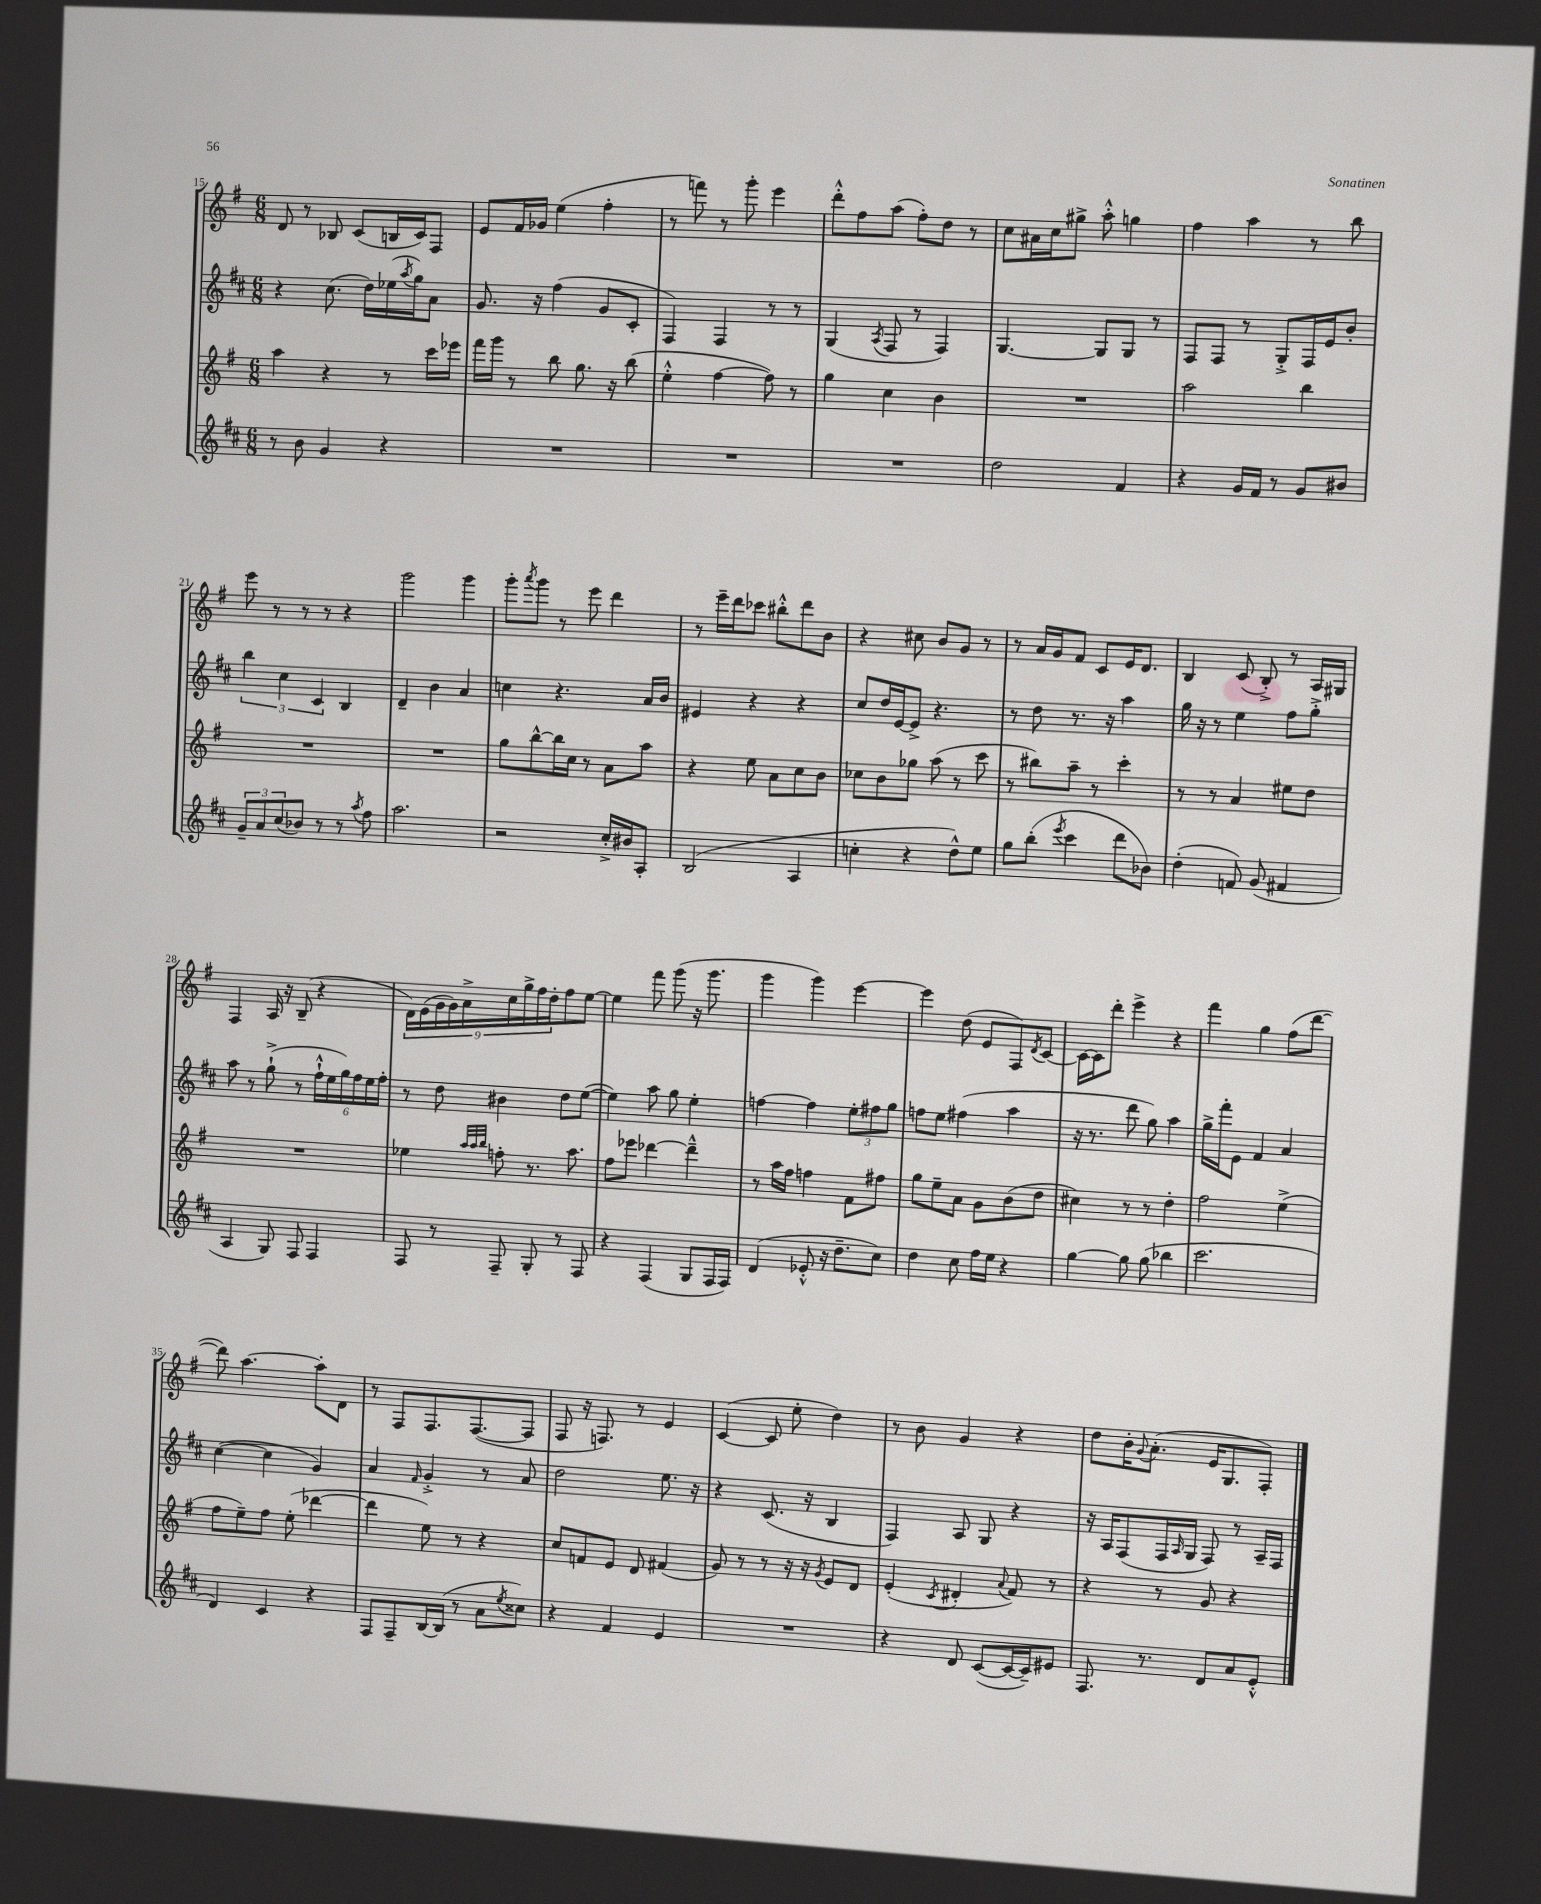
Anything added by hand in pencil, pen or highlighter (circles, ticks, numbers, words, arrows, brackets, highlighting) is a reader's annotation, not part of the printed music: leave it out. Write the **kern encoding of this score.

**kern	**kern	**kern	**kern
*staff4	*staff3	*staff2	*staff1
*clefG2	*clefG2	*clefG2	*clefG2
*k[f#c#]	*k[f#]	*k[f#c#]	*k[f#]
*M6/8	*M6/8	*M6/8	*M6/8
8r	4aa\	4r	8d/
8b\	.	.	8r
4g/	4r	(8.cc#\	8B-/
.	.	.	(8c/L
.	.	16dd\LL)	.
4r	8r	(16ee-\	16B/L
.	.	8qaa/	.
.	.	16gg\J)	16c/J)
.	16ccc\LL	8a\J	8F#/J
.	16eee-\JJ	.	.
=	=	=	=
2.r	16fff#\LL	8.g/	8e/L
.	16ggg\JJ	.	.
.	8r	.	16f#/L
.	.	16r	16g-/JJ
.	8bb\	(4ff#\	(4ee\
.	8.gg\	.	.
.	.	8g/L	4ff#'\
.	16r	.	.
.	(8bb\	8c#'/J	.
=	=	=	=
2.r	4ee'^^\	4F#/)	8r
.	.	.	8fff\)
.	[4ff#\	4F#/	8r
.	.	.	8ggg'\
.	8ff#\])	8r	4eee\
.	8r	8r	.
=	=	=	=
2.r	4gg\	(4G/	8ddd'^^\L
.	.	.	8ff#\
.	.	8qA/	.
.	4cc\	8F#/	(8aa\J
.	.	8r	8ff#'\L)
.	4b\	4F#/)	8dd\J
.	.	.	8r
=	=	=	=
2dd\	2.r	[4.G/	8cc\L
.	.	.	16a#\L
.	.	.	16cc\J
.	.	.	8gg#^\J
.	.	8G/]L	8aa'^^\
4f#/	.	8G/J	4gg\
.	.	8r	.
=	=	=	=
4r	2aa\	8F#/L	4ff#\
.	.	8F#/J	.
16g/LL	.	8r	4aa\
16f#/JJ	.	.	.
8r	.	8G'^/L	.
8g/L	4bb\	16F#/L	8r
.	.	16e/J	.
8b#/J	.	8b'/J	8bb\
=	=	=	=
12g~/L	2.r	6bb\	8eee\
12a/	.	.	.
.	.	.	8r
(12cc#/	.	6cc#\	.
8b-/J)	.	.	8r
.	.	6c#/	.
8r	.	.	8r
8r	.	4B/	4r
8qaa/	.	.	.
8ff#\	.	.	.
=	=	=	=
2.aa\	2.r	4d~/	2ggg\
.	.	4b\	.
.	.	4a/	4ggg\
=	=	=	=
2r	8gg\L	4cc\	8ggg'\L
.	.	.	8qaaa/
.	[8bb^^\	.	8ggg\J
.	16bb\]L	4.r	8r
.	16cc\JJ	.	.
.	8r	.	8eee\
16cc#'^/LL	8a\L	.	4ddd\
16b#/J	.	.	.
8A'/J	8aa\J	16a/LL	.
.	.	16b/JJ	.
=	=	=	=
(2B/	4r	4e#/	8r
.	.	.	16eee~\LL
.	.	.	16ddd\J
.	8ee\	4r	8ccc-\J
.	8a\L	.	8bb#'^^\L
4A/	8cc\	4r	8ddd\
.	8b\J	.	8b\J
=	=	=	=
4cc'\	8cc-\L	8cc#/L	4r
.	8b\	16dd/L	.
.	.	[16e/J	.
4r	8gg-\J	8e^/]J	8cc#\
.	(8aa\	4.r	8b/L
8dd^^\L)	8r	.	8g/J
8ee\J	8ccc\	.	8r
=	=	=	=
8gg\L	8r	8r	8r
(8bb'\J	8bb#\L)	8dd\	16a/LL
.	.	.	16g/J
8qeee/	.	.	.
4ccc#\	8aa~\J	8.r	8f#/J
.	8r	.	8c/L
.	.	16r	.
8ddd\L	4ccc'\	4aa\	16e/K
.	.	.	8.d/J
8b-\J)	.	.	.
=	=	=	=
(4dd'\	8r	16gg\	4B/
.	.	16r	.
.	8r	8r	.
8f/)	4a/	4ee\	(8c/
(8g/	.	.	8B'^/)
4f#/	8ee#\L	8ff#\L	8r
.	8dd\J	8gg'^\J	16A/LL
.	.	.	16G#/JJ
=	=	=	=
4A/	2.r	8aa\	4F#/
.	.	8r	.
8G/)	.	(8gg`^\	16A/
.	.	.	16r
8F#/	.	8r	(8B~/
4F#/	.	24ff#`^^\LL	4r
.	.	24ee\	.
.	.	24gg\)	.
.	.	24ff#\	.
.	.	24ee\	.
.	.	24ff#'\JJ	.
=	=	=	=
8F#/	4ee-\	8r	18d\LL)
.	.	.	(18e\
.	.	.	18g\
8r	.	8dd\	.
.	.	.	18g\)
.	.	.	18a^\
.	32qqaa/LLL	.	.
.	32qqaa/	.	.
.	32qqbb/JJJ	.	.
8F#~/	8ff'\	4b#\	.
.	.	.	18cc\
.	.	.	18gg^\
8G'/	8.r	.	.
.	.	.	18ff#\
.	.	.	18dd'\J
8r	.	8dd\L	8ff#\
.	8.aa\	.	.
8F#/	.	([8ee\J	[8ee\J
=	=	=	=
4r	8ff#\L	4ee\])	4ee\]
.	8eee-\J	.	.
(4F#/	[4ddd-\	8aa\	8fff#\
.	.	8gg\	(8ggg\
8G/L	4ddd-~^^\]	4ee'\	16r
.	.	.	8.ggg\
16F#/L	.	.	.
16F#/JJ)	.	.	.
=	=	=	=
(4d/	8r	[4ff\	4ggg\
.	16aa\LL	.	.
.	16ff#\JJ	.	.
8e-'^^/	4ff\	4ff\]	4ggg\)
16r	.	.	.
8.dd~\L	.	.	.
.	8f#\L	12ee'\L	[4eee\
.	.	12ff#\	.
8cc#\J)	8ff#\J	.	.
.	.	12gg\J	.
=	=	=	=
4dd\	8gg\L	8ff\L	4eee\]
.	8ee~\	8ee\J	.
8cc#\	8a\J	(4ff#\	(8dd\
16ff#\LL	8g\L	.	8e/L
16ee\JJ	.	.	.
4r	(8b\	4aa\	8F#/)
.	.	.	8qd/
.	8dd\J	.	[8c/J
=	=	=	=
[4gg\	4cc#\)	16r	16c\_LL
.	.	8.r	16c\]J
.	.	.	8ddd'\J
8gg\]	8r	8ddd\	4eee^\
(8gg\	8r	8gg\)	.
4bb-\	4dd'\	4aa\	4r
=	=	=	=
2.ccc#\	2ff#\	16gg^\LL	4fff#\
.	.	16fff#'\J	.
.	.	8e\J	.
.	.	4f#/	4gg\
.	(4ee^\	4a/	(8ff#\L
.	.	.	[8ddd\J
=	=	=	=
4d/)	8ff#\L	([4cc#\	8ddd\])
.	8ee~\)	.	[4.aa\
4c#/	8ff#\J	4cc#\]	.
.	(8ee'\	.	.
4r	[4ddd-\	4g/)	8aa'\]L
.	.	.	8d\J
=	=	=	=
8F#/L	4ddd-\]	4a/	8r
8F#~/	.	.	8F#/L
.	.	16qqf#/	.
[16B/L	8ee\)	4g'^/	8.F#/
(16B/]JJ	.	.	.
8r	8r	.	.
.	.	.	([8.F#/
8a\L	4r	8r	.
8qee/	.	.	.
8cc##\J)	.	8a/	8F#/]J
=	=	=	=
4r	8cc/L	2dd\	8F#/
.	8f/	.	16r
.	.	.	8.F/)
4f#/	8e/J	.	.
.	8d/	.	8r
4e/	(4f#/	8.ee\	4e/
.	.	16r	.
=	=	=	=
2.r	8g/)	4r	([4c/
.	8r	.	.
.	8r	(8.c#/	8c/]
.	16r	.	8ee'\
.	16r	16r	.
.	8qg/	.	.
.	8e/L	4B/	4dd\)
.	8d/J	.	.
=	=	=	=
4r	(4e'/	4F#/)	8r
.	.	.	8b\
.	8qc/	.	.
8d/	4d#'/	8A/	4g/
([8c#/L	.	8G/	.
.	8qqa/	.	.
16c#/_L	8f#/)	4r	4r
16c#~/]J)	.	.	.
8e#/J	8r	.	.
=	=	=	=
8.F#/	4r	16r	8dd\L
.	.	16A/LK	.
.	.	(8F#/	16b'\K
.	.	.	8qqg/
8.r	.	.	(8.a'\J
.	8r	16F#/L	.
.	.	16qqA/	.
.	.	16G/JJ	.
8d/L	8g/	8F#/)	16e/LK
.	.	.	8.G/
8a/	4r	8r	.
8e'^^/J	.	16A~/LL	8F#'/J)
.	.	16F#/JJ	.
==	==	==	==
*-	*-	*-	*-
